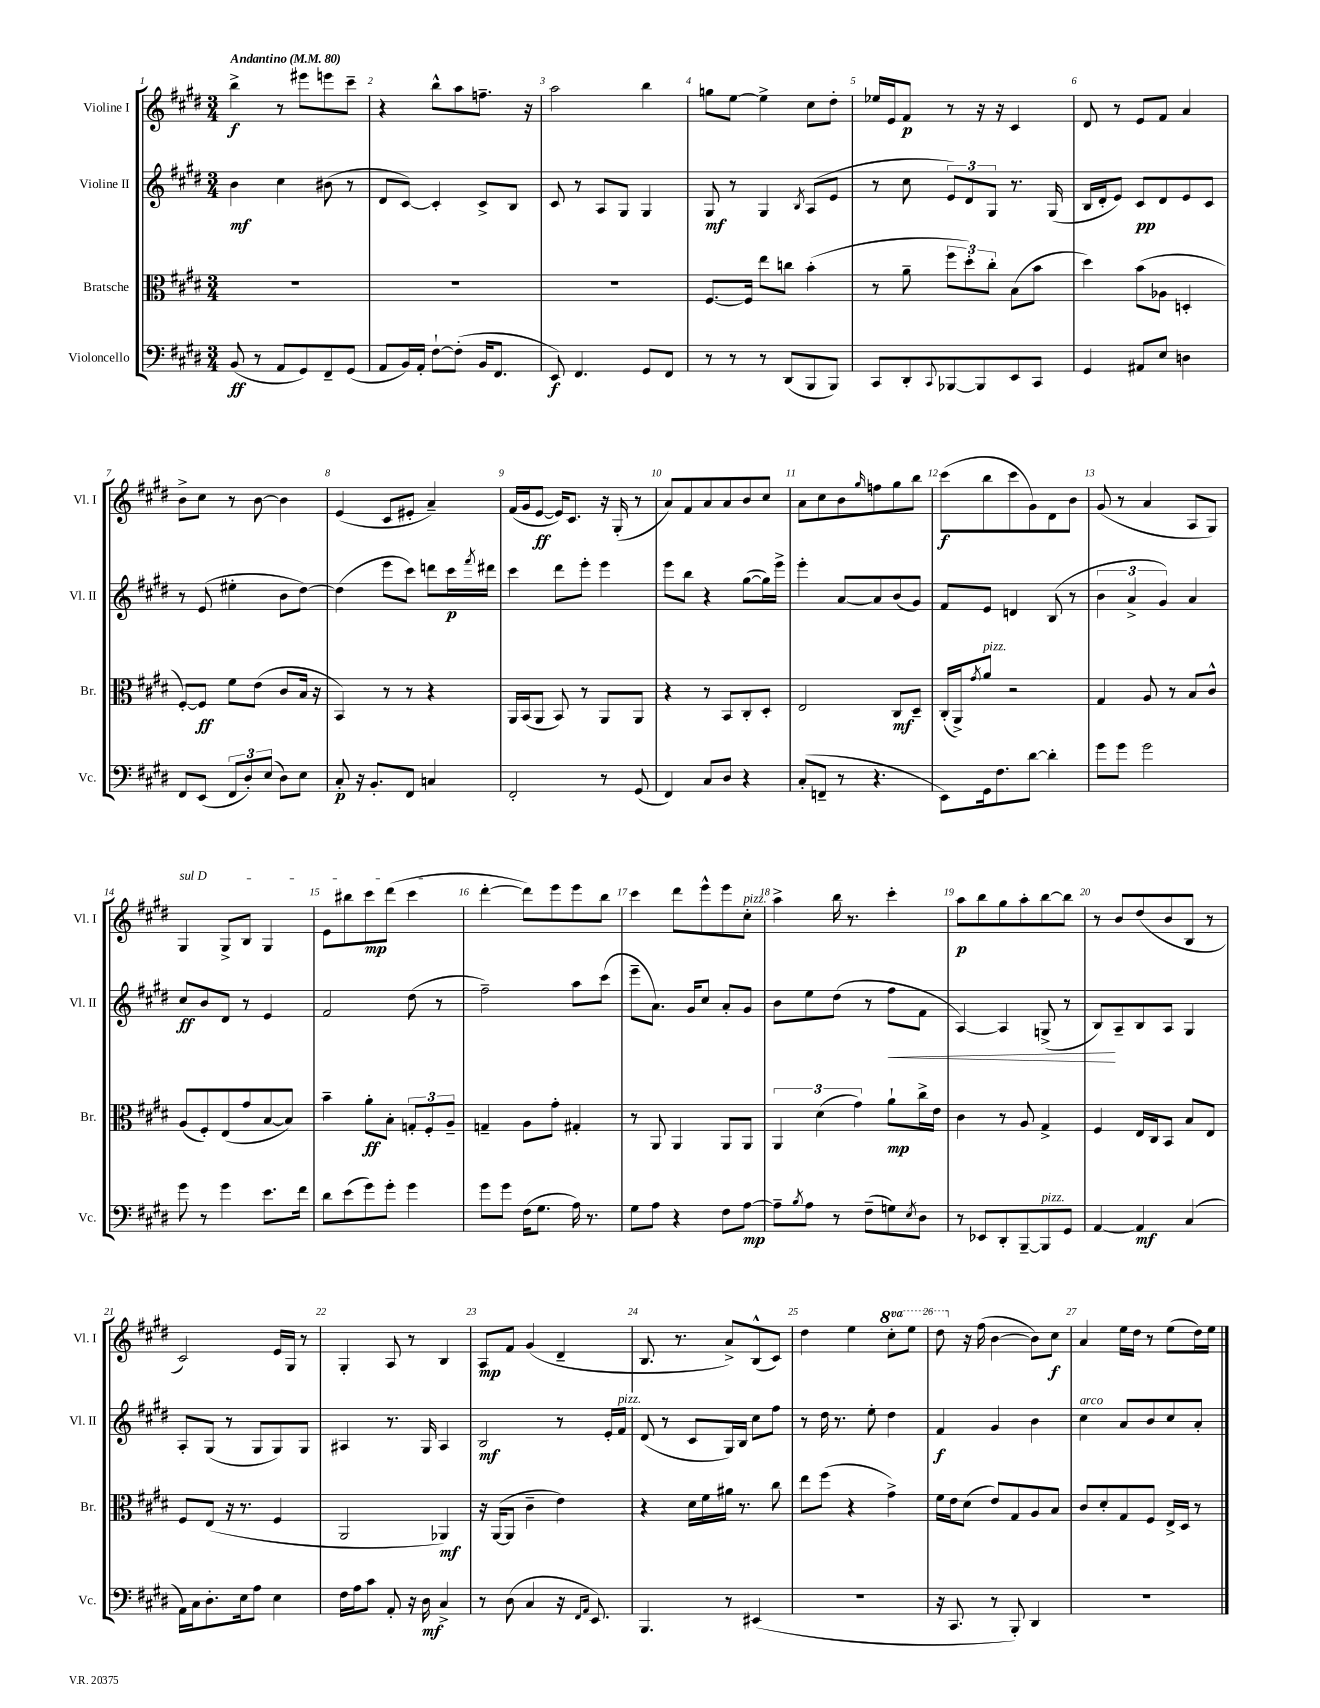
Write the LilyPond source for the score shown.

<<
\new StaffGroup <<
\new Staff = "s0" \with { instrumentName = "Violine I" shortInstrumentName = "Vl. I" } {
    \clef treble \key e \major \numericTimeSignature \time 3/4 \set Staff.ottavationMarkups = #ottavation-simple-ordinals \tempo "Andantino" 4 = 80
    b''4->\f r8 eis'''8 e'''8 cis'''8-- |
    r4 b''8-^ a''8 f''8.-- r16 |
    a''2 b''4 |
    g''8 e''8~ e''4-> cis''8 dis''8-. |
    ees''16 e'16 fis'8\p r8 r16 r16 cis'4 |
    dis'8 r8 e'8 fis'8 a'4 |
    b'8-> cis''8 r8 b'8~ b'4 |
    e'4( cis'8 eis'8-. a'4--) |
    fis'16( gis'16 e'8~\ff e'16) cis'8. r16 gis16-.( r8 |
    a'8) fis'8 a'8 a'8 b'8 cis''8 |
    a'8 cis''8 b'8 \grace { gis''16 } f''8 gis''8 b''8 |
    cis'''8\f( b''8 cis'''8 gis'8) dis'8 b'8 |
    gis'8( r8 a'4 a8 gis8) |
    \once \override TextSpanner.bound-details.left.text = \markup { \italic "sul D" } gis4\startTextSpan gis8-> b8 gis4 |
    e'8 bis''8 cis'''8\mp dis'''8( cis'''4\stopTextSpan |
    dis'''4~-. dis'''8) e'''8 e'''8 b''8 |
    cis'''4 dis'''8 e'''8-^ e'''8 cis''8-.^\markup { \italic "pizz." } |
    a''4-> b''16 r8. cis'''4-. |
    a''8\p b''8 gis''8 a''8-. b''8~ b''8 |
    r8 b'8 dis''8( b'8 b8 r8 |
    cis'2) e'16 gis16 r8 |
    gis4-. a8 r8 b4 |
    a8\mp fis'8 gis'4( dis'4-- |
    b8. r8. a'8->) b8-^( cis'8) |
    dis''4 e''4 \ottava #1 cis'''8-. e'''8 |
    dis'''8 \ottava #0 r16 fis''16( b'4~ b'8) cis''8\f |
    a'4 e''16 dis''16 r8 e''8( dis''16) e''16 \bar "|." |
}
\new Staff = "s1" \with { instrumentName = "Violine II" shortInstrumentName = "Vl. II" } {
    \clef treble \key e \major \numericTimeSignature \time 3/4
    b'4\mf cis''4 bis'8( r8 |
    dis'8 cis'8~) cis'4-. cis'8-> b8 |
    cis'8 r8 a8 gis8 gis4 |
    gis8\mf r8 gis4 \acciaccatura { b8 } a8( e'8 |
    r8 cis''8 \tuplet 3/2 { e'8) dis'8 gis8 } r8. gis16( |
    b16 dis'16-. e'8) cis'8\pp dis'8 e'8 cis'8 |
    r8 e'8( eis''4-. b'8 dis''8~) |
    dis''4( e'''8 cis'''8) d'''8 cis'''16\p \acciaccatura { fis'''8 } dis'''16 |
    cis'''4 dis'''8 e'''8-. e'''4 |
    e'''8 b''8 r4 gis''8~( gis''16) e'''16-> |
    e'''4-. a'8~ a'8 b'8( gis'8) |
    fis'8 e'8 d'4 b8( r8 |
    \tuplet 3/2 { b'4 a'4-> gis'4) } a'4 |
    cis''8\ff b'8 dis'8 r8 e'4 |
    fis'2 dis''8( r8 |
    fis''2--) a''8 cis'''8( |
    e'''8-- a'8.) gis'16 cis''8 a'8-. gis'8 |
    b'8 e''8 dis''8( r8 fis''8\< fis'8 |
    a4~) a4 g8->( r8 |
    b8\!) a8-- b8 a8 gis4 |
    a8-. gis8( r8 gis8 gis8) gis8 |
    ais4 r8. gis16 ais4 |
    b2\mf r8 e'16-. fis'16^\markup { \italic "pizz." } |
    dis'8( r8 cis'8 gis16) b16 cis''8 fis''8 |
    r8 dis''16 r8. e''8-. dis''4 |
    fis'4\f gis'4 b'4 |
    cis''4^\markup { \italic "arco" } a'8 b'8 cis''8 a'8-. \bar "|." |
}
\new Staff = "s2" \with { instrumentName = "Bratsche" shortInstrumentName = "Br." } {
    \clef alto \key e \major \numericTimeSignature \time 3/4
    R2. |
    R2. |
    R2. |
    fis8.~ fis16 e''8 c''8 b'4-.( |
    r8 a'8-- \tuplet 3/2 { fis''8 dis''8-.) cis''8-. } b8( b'8 |
    dis''4) b'8( aes8 d4-. |
    fis8~-.) fis8\ff fis'8 e'8( cis'8 b16 r16 |
    b,4) r8 r8 r4 |
    a,16 b,16( a,8 b,8) r8 a,8 a,8 |
    r4 r8 b,8 cis8-. dis8-. |
    e2 cis8\mf dis8-- |
    cis16-.( a,16->) \acciaccatura { gis'8 } a'8^\markup { \italic "pizz." } r2 |
    gis4 a8 r8 b8 cis'8-^ |
    a8( fis8-.) e8( gis'8 b8~ b8) |
    b'4-- a'8-.\ff b8-. \tuplet 3/2 { g8-. fis8-. a8-- } |
    g4-- a8 gis'8-. gis4-. |
    r8 a,8 a,4 a,8 a,8 |
    \tuplet 3/2 { a,4 dis'4( gis'4) } a'8-!\mp cis''16-> e'16 |
    cis'4 r8 a8 gis4-> |
    fis4 e16 cis16 b,8 b8 e8 |
    fis8 e8( r16 r8. fis4 |
    a,2 aes,4\mf) |
    r16 a,16~( a,8 cis'4-- e'4) |
    r4 dis'16 fis'16 ais'16 r8. cis''8 |
    e''8 fis''8( r4 gis'4->) |
    fis'16 e'16 dis'8( e'8) gis8 a8 b8 |
    cis'8 dis'8-. gis8 fis8 e16-> dis16 r8 \bar "|." |
}
\new Staff = "s3" \with { instrumentName = "Violoncello" shortInstrumentName = "Vc." } {
    \clef bass \key e \major \numericTimeSignature \time 3/4
    b,8\ff( r8 a,8 gis,8) fis,8-- gis,8( |
    a,8 b,16) a,16-. fis8~-! fis8-.( b,16 fis,8. |
    e,8\f) fis,4. gis,8 fis,8 |
    r8 r8 r8 dis,8( b,,8 b,,8) |
    cis,8 dis,8-. \appoggiatura { cis,8 } bes,,8~ bes,,8 e,8 cis,8 |
    gis,4 ais,8 e8 d4 |
    fis,8 e,8( \tuplet 3/2 { fis,8 dis8-.) e8( } dis8) e8 |
    cis8-.\p r16 b,8.-. fis,8 c4 |
    fis,2-. r8 gis,8( |
    fis,4) cis8 dis8 r4 |
    cis8-.( f,8-- r8 r4. |
    e,8) gis,16 fis8. dis'8~ dis'4-. |
    gis'8 gis'8 gis'2 |
    gis'8 r8 gis'4 e'8. fis'16 |
    dis'8 e'8( gis'8) gis'8-. gis'4 |
    gis'8 gis'8 fis16( gis8. a16) r8. |
    gis8 a8 r4 fis8 a8~\mp |
    a8-- \acciaccatura { b8 } a8 r8 fis8--( g8) \acciaccatura { e8 } dis8 |
    r8 ees,8 dis,8-. b,,8~-- b,,8^\markup { \italic "pizz." } gis,8 |
    a,4~ a,4\mf cis4( |
    a,16) cis16 dis8.-. e16 a8 e4 |
    fis16 a16 cis'8 a,8-. r16 dis16\mf cis4-> |
    r8 dis8( cis4 r16 \grace { fis,16 a,16 } e,8.) |
    b,,4. r8 eis,4( |
    R2. |
    r16 cis,8. r8 b,,8-.) dis,4 |
    R2. \bar "|." |
}
>>
>>
\layout { \context { \Score \override BarNumber.break-visibility = ##(#f #t #t) barNumberVisibility = #all-bar-numbers-visible } }
